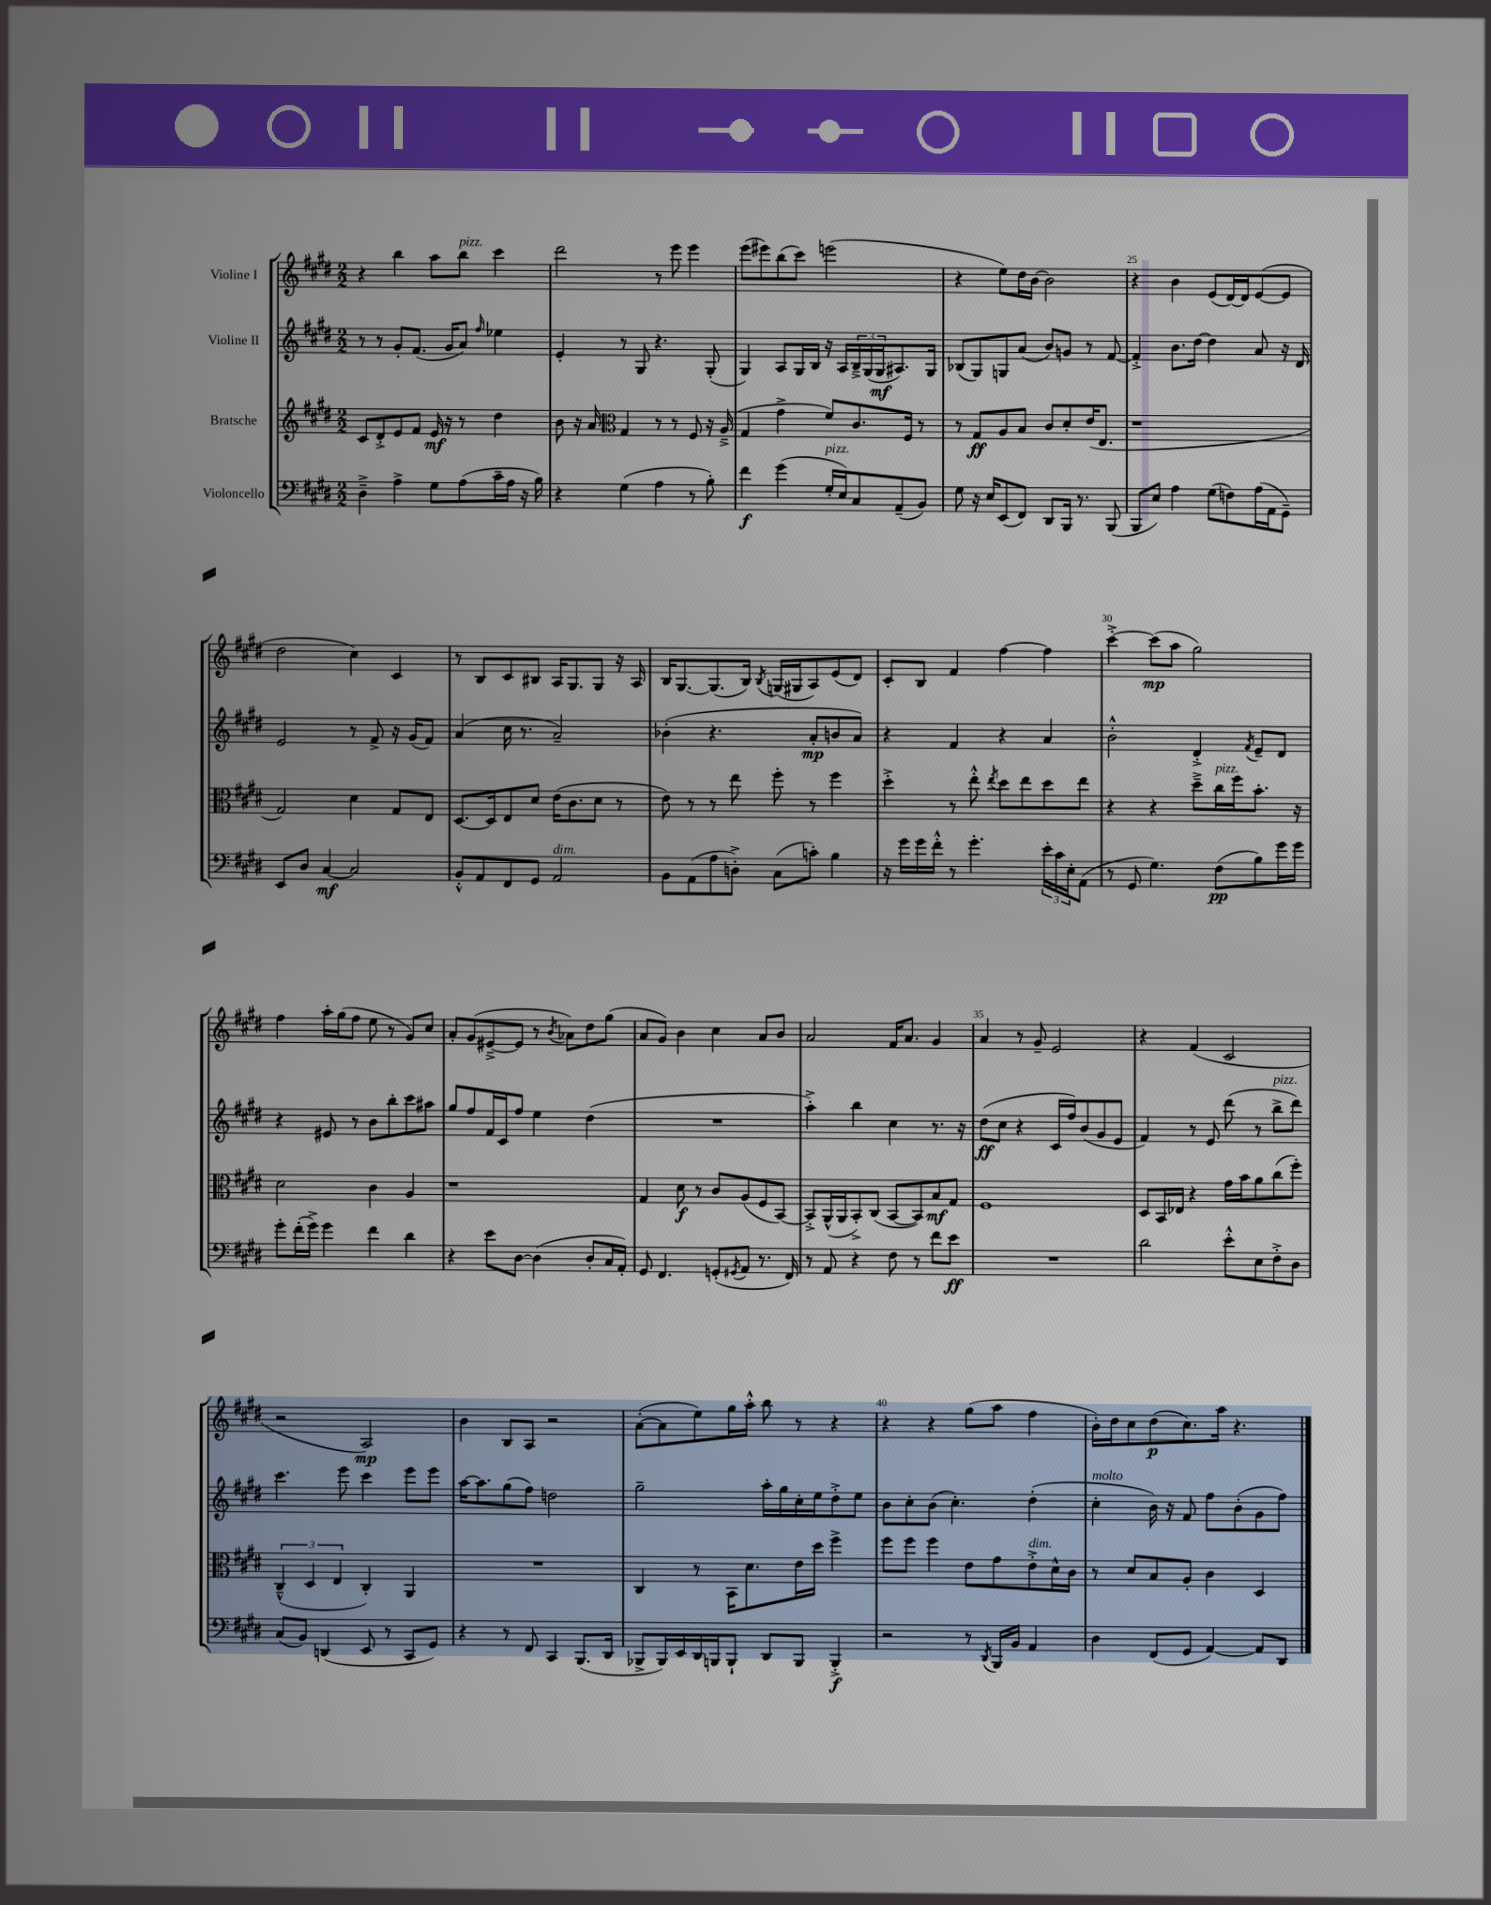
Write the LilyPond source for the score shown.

<<
\new StaffGroup <<
\new Staff = "s0" \with { instrumentName = "Violine I" } {
    \clef treble \key e \major \numericTimeSignature \time 2/2
    r4 b''4 a''8 b''8^\markup { \italic "pizz." } cis'''4 |
    dis'''2 r8 e'''8 e'''4 |
    e'''8( eis'''8) b''8( cis'''8) e'''2( |
    r4 e''8) dis''16 b'16~ b'2 |
    r4 b'4 e'8( dis'16~) dis'16 e'8~( e'8 |
    dis''2 cis''4) cis'4 |
    r8 b8 cis'8 bis8 a16 gis8. gis8 r16 a16 |
    b16 gis8.~ gis8.( b16) \acciaccatura { b8 } g16( gis16 a8) e'8( dis'8) |
    cis'8-. b8 fis'4 fis''4~ fis''4 |
    cis'''4~-.-> cis'''8\mp( a''8 gis''2) |
    fis''4 a''16-. gis''16( fis''8 e''8 r8 gis'8) cis''8 |
    a'8-. gis'8( eis'8~---> eis'8 r8 \acciaccatura { b'8 } aes'8) dis''8 gis''8( |
    a'8 gis'8) b'4 cis''4 a'8 b'8 |
    a'2 fis'16 a'8. gis'4 |
    a'4 r8 gis'8-- e'2 |
    r4 fis'4( cis'2 |
    r2 a2\mp) |
    b'4 b8 a8 r2 |
    a'8~-.( a'8 e''8) gis''16 a''16-.-^ b''8 r8 r4 |
    r4 r4 gis''8( a''8 fis''4 |
    b'16-.) dis''16 cis''8 dis''8\p( cis''8.) a''16 r4. \bar "|." |
}
\new Staff = "s1" \with { instrumentName = "Violine II" } {
    \clef treble \key e \major \numericTimeSignature \time 2/2
    r8 r8 gis'8-. fis'8.( gis'16 a'8) \grace { fis''16 } ees''4 |
    e'4-. r8 gis8 r4. gis8-.( |
    gis4) a8 gis16 b16 r16 a16 \tuplet 3/2 { b16---> gis16( gis16\mf } ais8.) gis16 |
    bes8( gis8) g8 a'8( b'8) g'8 r8 fis'8~ |
    fis'4-.-> b'8. dis''16~ dis''4 a'8 r16 dis'16 |
    e'2 r8 fis'8-> r16 gis'16( fis'8) |
    a'4( cis''16 r8. a'2--) |
    bes'4-.( r4. a'8-.\mp b'8 a'8) |
    r4 fis'4 r4 a'4 |
    b'2-.-^ dis'4-.-> \acciaccatura { fis'8 } e'8-- dis'8 |
    r4 eis'8 r8 b'8 b''8-. cis'''8 ais''8 |
    gis''8 fis''8 fis'16 cis'16 fis''8 e''4 dis''4( |
    R1 |
    a''4-.->) b''4 cis''4 r8. r16 |
    dis''8\ff( cis''8 r4 cis'16 fis''16) b'8( gis'8 e'8 |
    fis'4) r8 e'8 dis'''8( r8 b''8->^\markup { \italic "pizz." } dis'''8) |
    cis'''4. e'''8 cis'''4 e'''8 e'''8 |
    a''16~ a''8. gis''8( fis''8) d''2 |
    gis''2-- a''16-. gis''16 cis''16-. e''16 dis''8-.-> e''8 |
    b'8 cis''8-. b'8( cis''4.-.) dis''4-.( |
    cis''4-.^\markup { \italic "molto" } b'16) r16 fis'8 fis''8 b'8-.( gis'8 fis''8) \bar "|." |
}
\new Staff = "s2" \with { instrumentName = "Bratsche" } {
    \clef treble \key e \major \numericTimeSignature \time 2/2
    cis'8 dis'8-.-> e'8 fis'8 e'16\mf r16 r8 dis''4 |
    b'8 r16 a'16 \clef alto gis4 r8 r8 fis8 r16 a16--->( |
    gis4 gis'4-> fis'8) cis'8. fis16 r8 |
    r8 gis8\ff a8 b8 cis'8 dis'8-. e'16( e8. |
    r1 |
    gis2) dis'4 gis8 e8 |
    dis8.~ dis16 e8 dis'8 e'16( cis'8. dis'8 r8 |
    e'8) r8 r8 e''8 fis''8-. r8 fis''4 |
    dis''4-.-> r8 e''8-.-^ \acciaccatura { e''8 } dis''8 e''8 dis''8 e''8 |
    r4 r4 dis''8---> cis''16^\markup { \italic "pizz." } fis''16 b'8.-. r16 |
    dis'2 cis'4 a4 |
    r1 |
    gis4 dis'8\f r8 cis'8 a8( fis8 b,8~) |
    b,8-.-> a,16-^( a,16 b,8-.->) cis8( b,8~ b,8) b8\mf gis8 |
    fis1 |
    dis8 b,16 ees16 r4 gis'16 b'16 a'8 cis''8( fis''8-.) |
    \tuplet 3/2 { cis4---^( dis4 e4 } cis4-.) a,4 |
    R1 |
    cis4 r8 b,16 dis'8. e'16 dis''16 fis''4-> |
    fis''8 fis''8 fis''4 e'8 gis'8 e'8-.->^\markup { \italic "dim." } dis'16-^ cis'16 |
    r8 dis'8 b8 a8-. cis'4 dis4 \bar "|." |
}
\new Staff = "s3" \with { instrumentName = "Violoncello" } {
    \clef bass \key e \major \numericTimeSignature \time 2/2
    dis4---> a4-> gis8 a8( cis'16-- a16 r16 b16) |
    r4 gis4( a4 r8 b8-.) |
    fis'4\f gis'4( gis16-.^\markup { \italic "pizz." } e16) cis8 a,8--( b,8) |
    gis8 r16 e16 e,8( fis,8) dis,8 b,,16 r8. b,,8( |
    b,,8 e8) a4 gis8( f8) a16( a,16 gis,8--) |
    e,8 dis8 cis4~\mf cis2 |
    b,8-.-^ a,8 fis,8 gis,8 a,2^\markup { \italic "dim." } |
    b,8 a,8( a8 d8-.->) cis8( c'8-.) b4 |
    r16 gis'16 gis'16 fis'16-.-^ r8 gis'4.-. \tuplet 3/2 { e'16-. cis'16 e16-. } a,8( |
    r8 gis,8 gis4.) fis8\pp( b8) gis'16 gis'16 |
    gis'8-. fis'16-.( gis'16->) gis'4 fis'4 dis'4 |
    r4 e'8 dis8~ dis4( dis8-. cis16 a,16-.) |
    gis,8 fis,4. g,8-.( \acciaccatura { gis,8 } a,8 r8. fis,16) |
    r8 a,8 r4 fis8 r8 fis'8 e'8\ff |
    R1 |
    dis'2 e'8-.-^ e8 fis8-.-> dis8 |
    cis8( b,8) d,4( e,8 r8 cis,8 gis,8) |
    r4 r8 fis,8 cis,4 b,,8.( dis,16 |
    bes,,8-> bes,,16) e,16 dis,16 b,,16 b,,8-! dis,8 b,,8 b,,4-.->\f |
    r2 r8 \acciaccatura { dis,8 } b,,16 b,16 a,4 |
    dis4 fis,8( gis,8 a,4~) a,8 dis,8 \bar "|." |
}
>>
>>
\layout { \context { \Score currentBarNumber = #21 \override BarNumber.break-visibility = ##(#f #t #t) barNumberVisibility = #(every-nth-bar-number-visible 5) } }
